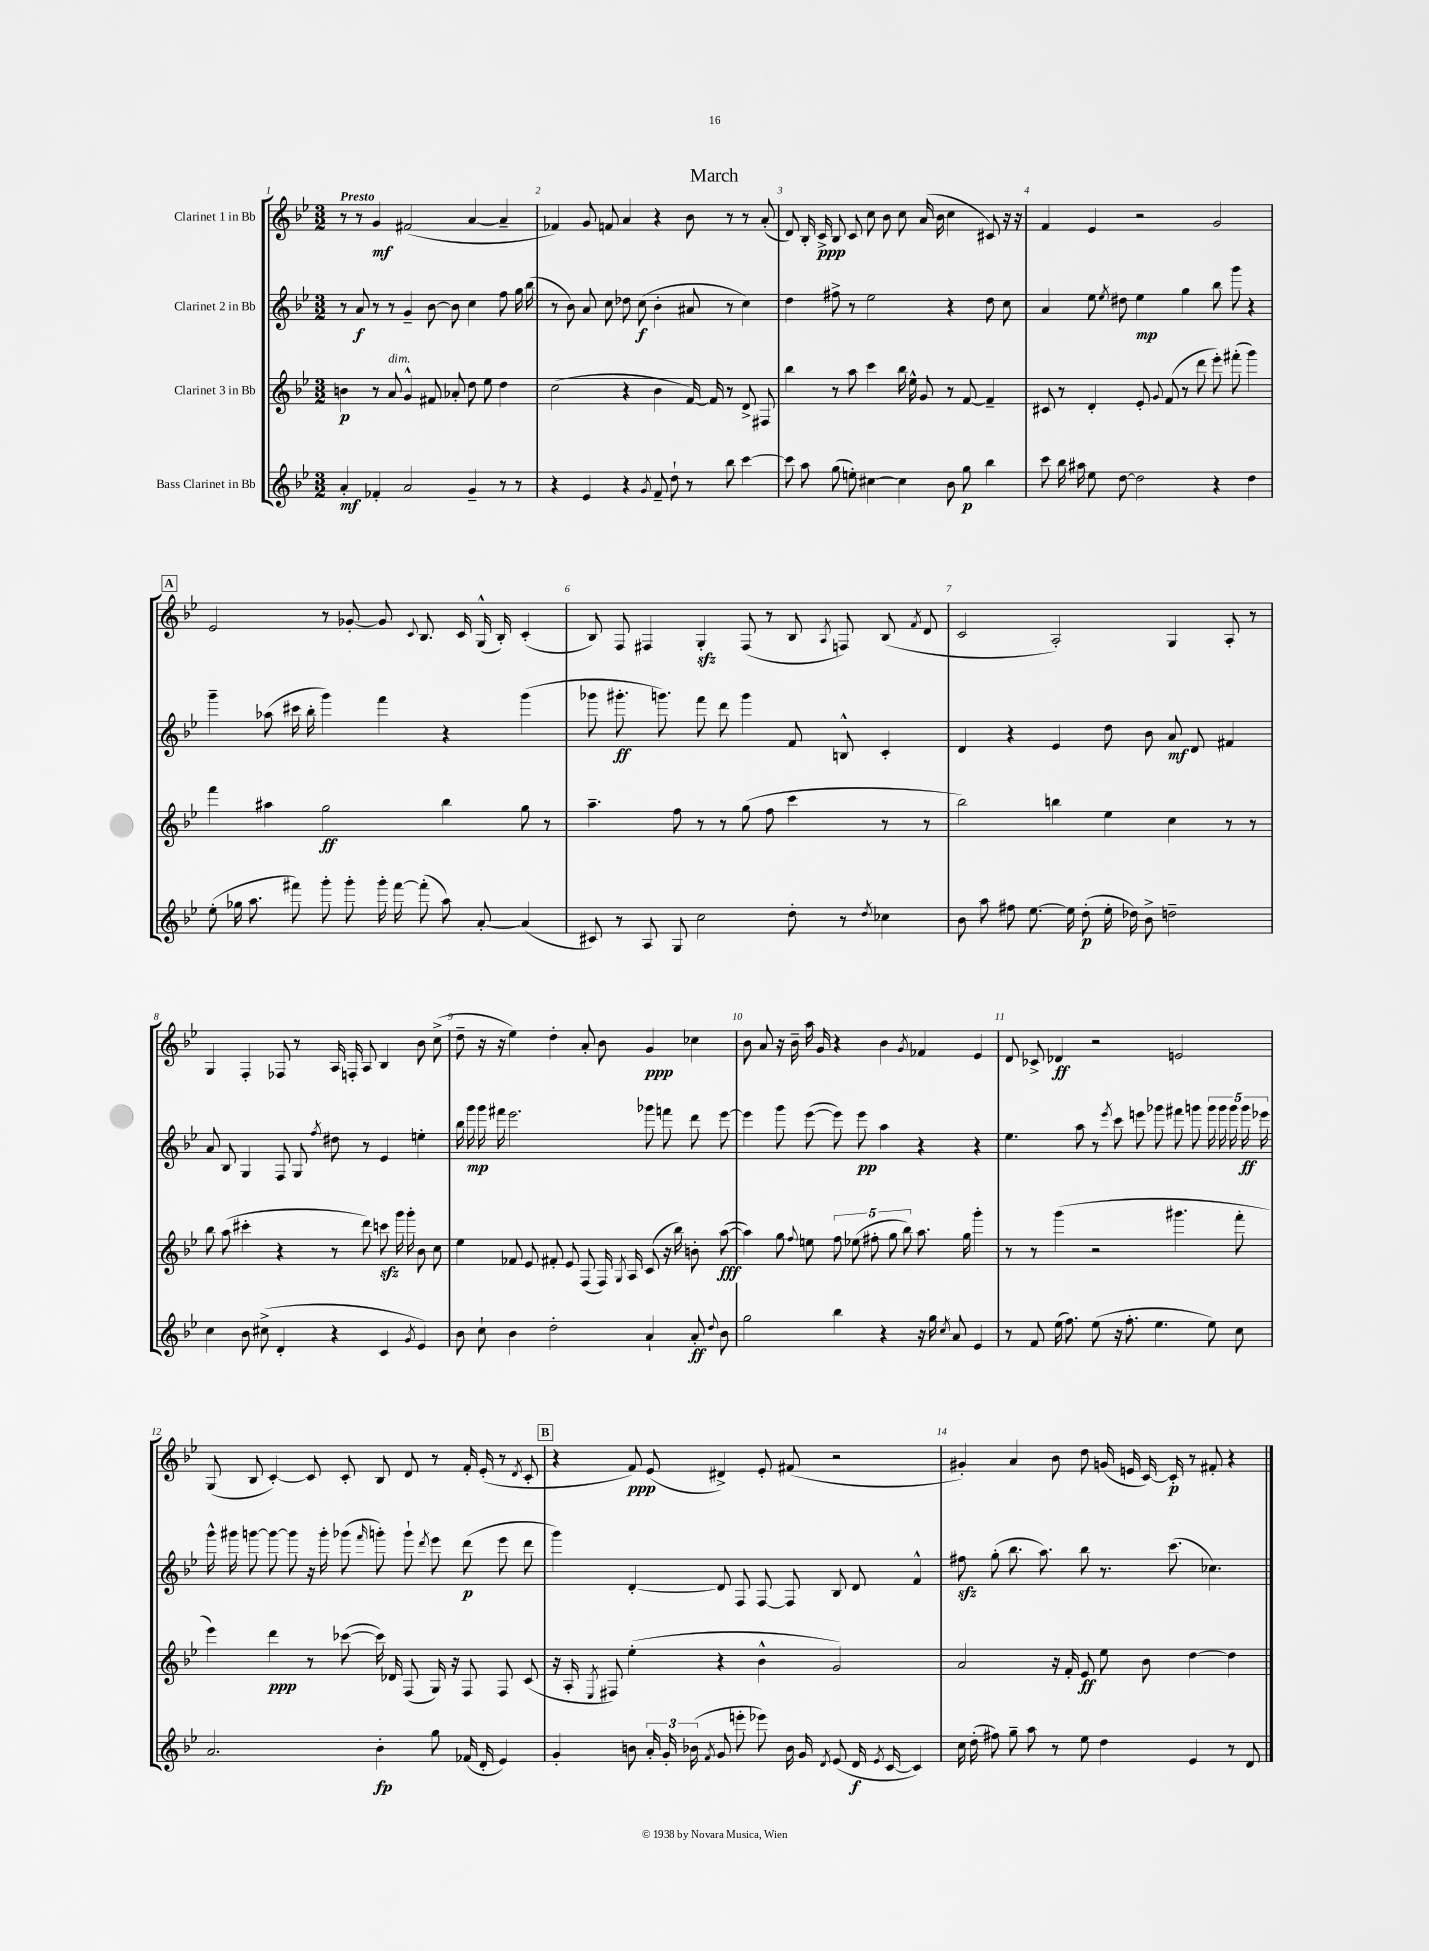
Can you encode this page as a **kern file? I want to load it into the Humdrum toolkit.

**kern	**kern	**kern	**kern
*staff4	*staff3	*staff2	*staff1
*clefG2	*clefG2	*clefG2	*clefG2
*k[b-e-]	*k[b-e-]	*k[b-e-]	*k[b-e-]
*M3/2	*M3/2	*M3/2	*M3/2
4a'	4b	8r	8r
.	.	8a	8r
4f-'	8r	8r	4g
.	8a	8r	.
2a	4g^^	4g~	(2f#
.	8f#	[8b-	.
.	8a-'	8b-]	.
4g~	8dd	4cc	[4a
.	8ee-	.	.
8r	4dd	8ff	4a~]
8r	.	16gg	.
.	.	(16bb-	.
=	=	=	=
4r	(2cc	8r	4f-)
.	.	8b-)	.
4e-	.	8a	8g
.	.	8cc	8f
4r	4r	8dd-	4a
.	.	(8cc	.
8qg	.	.	.
8f~	4b-	4b-'	4r
8dd`	.	.	.
8r	[16f)	8a#	8b-
.	16f]	.	.
8bb-	8r	8r	8r
[4ccc	8d^	4cc)	8r
.	8F#	.	(8a'
=	=	=	=
8ccc]	4bb-	4dd	8d)
8aa	.	.	16B-'
.	.	.	16c^
(8gg	8r	8ff#^	8B-
8ee')	8aa	8r	8c
[4cc#	4ccc	2ee-	8cc
.	.	.	8b-
4cc#]	16bb-	.	8cc
.	16ee-^^	.	.
.	8g	.	(16a
.	.	.	16b-
8b-	8r	4r	4cc
8gg	[8f	.	.
4bb-	4f~]	8dd	8c#)
.	.	8cc	16r
.	.	.	16r
=	=	=	=
8ccc	8c#	4a	4f
16bb-	8r	.	.
16aa#	.	.	.
8ee-	4d'	8ee-	4e-
.	.	8qee-	.
[8dd	.	8dd#	.
2dd]	8e-'	4ee-	2r
.	8qqg	.	.
.	(8f	.	.
.	8r	4gg	.
.	8ddd	.	.
4r	8eee-')	8bb-	2g
.	(8fff#'	8ggg	.
4dd	4ggg)	4r	.
=	=	=	=
(8ee-'	4fff	4ggg~	2e-
16gg-	.	.	.
8.aa	.	.	.
.	4aa#	(8aa-	.
8fff#)	.	16ccc#	.
.	.	16bb-'	.
8ggg'	2gg	4ggg)	8r
8ggg'	.	.	[8g-'
16ggg'	.	4fff	8g-]
[16fff#	.	.	.
.	.	.	8qqc
(8fff#']	.	.	8.B-
8aa)	4bb-	4r	.
.	.	.	16c
[8a'	.	.	(16G^^
.	.	.	16B-')
(4a]	8gg	(4ggg	(4c'
.	8r	.	.
=	=	=	=
8c#)	4.aa~	8ggg-	8B-)
8r	.	8.ggg#'	8F
8A	.	.	4F#
.	.	8.ggg)	.
8G	8ff	.	.
2cc	8r	8fff	4G'
.	8r	8ddd	.
.	(8gg	4ggg	(8F#
.	8ff	.	8r
8dd'	4ccc	8f	8B-
.	.	.	8qA
8r	.	8B^^	8F)
8qdd	.	.	.
4cc-	8r	4c'	(8B-
.	.	.	8qf
.	8r	.	8d
=	=	=	=
8b-	2bb-)	4d	2c
8aa	.	.	.
8ff#	.	4r	.
[8.ee-	.	.	.
.	4bb	4e-	2A')
16ee-]	.	.	.
(8dd'	.	.	.
16ee-'	4ee-	8dd	.
16dd-)	.	.	.
8b-^	.	8b-	.
2dd~	4cc	8a	4G
.	.	8d	.
.	8r	4f#	8A'
.	8r	.	8r
=	=	=	=
4cc	8bb-	8a	4G
.	(8aa	8B-	.
8b-	4ccc#'	4G	4F'
(8cc#^	.	.	.
4d'	4r	8F	8F-
.	.	8G	8r
.	.	8qff	.
4r	8r	8dd#	16A
.	.	.	16F'
.	8ddd)	8r	8A
4c	8ccc	4e-	4B-
.	16ggg	.	.
.	16ggg'	.	.
8qg	.	.	.
4e-)	8b-	4ee'	8b-
.	8cc	.	(8cc^
=	=	=	=
8b-	4ee-	16bb-	8dd~
.	.	16ggg	.
8cc`	.	16ggg	16r
.	.	16fff#	16r
4b-	8f-	2.eee-	4ee-)
.	8e-	.	.
2dd'	8f#'	.	4dd'
.	8e-	.	.
.	(8F	.	8a'
.	16F)	.	8b-
.	8qG	.	.
.	16A	.	.
4a`	(8c	8ggg-	4g
.	16r	8fff	.
.	16bb-)	.	.
8a'	8b'	8ddd	4cc-
8qqdd	.	.	.
8b-	([8aa	[8eee-	.
=	=	=	=
2gg	4aa])	4eee-]	8b-
.	.	.	8a
.	8gg	8ggg	16r
.	.	.	16b-~
.	8qqff	.	.
.	8ee	([8eee-	16aa
.	.	.	16g
4bb-	10ff	8eee-])	4r
.	(10ee-	.	.
.	.	8eee-	.
.	10ff#'	.	.
4r	.	4aa	4b-
.	10gg	.	.
.	10bb-)	.	.
.	.	.	8qg
16r	8.aa	4r	4f-
16gg	.	.	.
8qcc	.	.	.
8a	.	.	.
.	16gg	.	.
4e-	4ggg'	4r	4e-
=	=	=	=
8r	8r	4.ee-	8d
8f	8r	.	8c-^
(16ee-	(4ggg	.	4d-
8.ff)	.	.	.
.	.	8aa	.
(8ee-	2r	8r	2r
.	.	8qeee-	.
16r	.	8ccc	.
8.ff'	.	.	.
.	.	8eee	.
4.ee-	.	8ggg-	.
.	4.ggg#	8fff#	2e
.	.	8ggg	.
8ee-)	.	20ggg	.
.	.	20ggg	.
.	.	20ggg	.
8cc	8fff'	.	.
.	.	20ggg	.
.	.	20eee-	.
=	=	=	=
2.a	4eee-)	16ggg^^	(8G
.	.	16ggg#	.
.	.	[8ggg	8B-
.	4ddd	8ggg_	[4c')
.	.	8ggg]	.
.	8r	16r	8c]
.	.	16ggg'	.
.	([8ccc-	(8ggg-	8c'
.	.	16qqfff	.
4b-'	16ccc-])	8ggg')	8B-
.	16d-	.	.
.	(8F	8ggg`	8d
.	.	8qddd	.
8gg	16G)	8eee-	8r
.	16r	.	.
(16f-	8F	(8ddd	16f'
16d'	.	.	(16e-'
4e-)	8F	8eee-	8r
.	.	.	8qd
.	(8c	8ddd	8c'
=	=	=	=
4g'	16r	4ggg)	4r
.	16A'	.	.
.	8qE-	.	.
.	8F#)	.	.
8b	(4ee-'	[4d'	8f)
24a'	.	.	(8e-
24g'	.	.	.
(24b-	.	.	.
8qf	.	.	.
8g	4r	8d]	4d#^)
8eee'	.	8F	.
8eee-)	4b-^^	[8F	8e-'
16b-	.	8F]	(8f#
16g	.	.	.
8qd	.	.	.
(8e-	2g)	8B-	2r
16d	.	8d	.
8qe-	.	.	.
[16c	.	.	.
4c])	.	4f^^	.
=	=	=	=
16cc	2a	8ff#	4g#')
(16dd'	.	.	.
8ff#)	.	(8gg'	.
8gg~	.	8.bb-	4a
8aa	.	.	.
.	.	8.aa)	.
8r	16r	.	8b-
.	16f'	.	.
8ee-	8e-	8bb-	8dd
4dd	8ee-	8.r	(16g
.	.	.	16e
.	8b-	.	[16c)
.	.	(8.ccc	16c']
4e-	[4dd	.	8r
.	.	4.cc-)	8f#'
8r	4dd]	.	4r
8d	.	.	.
==	==	==	==
*-	*-	*-	*-
